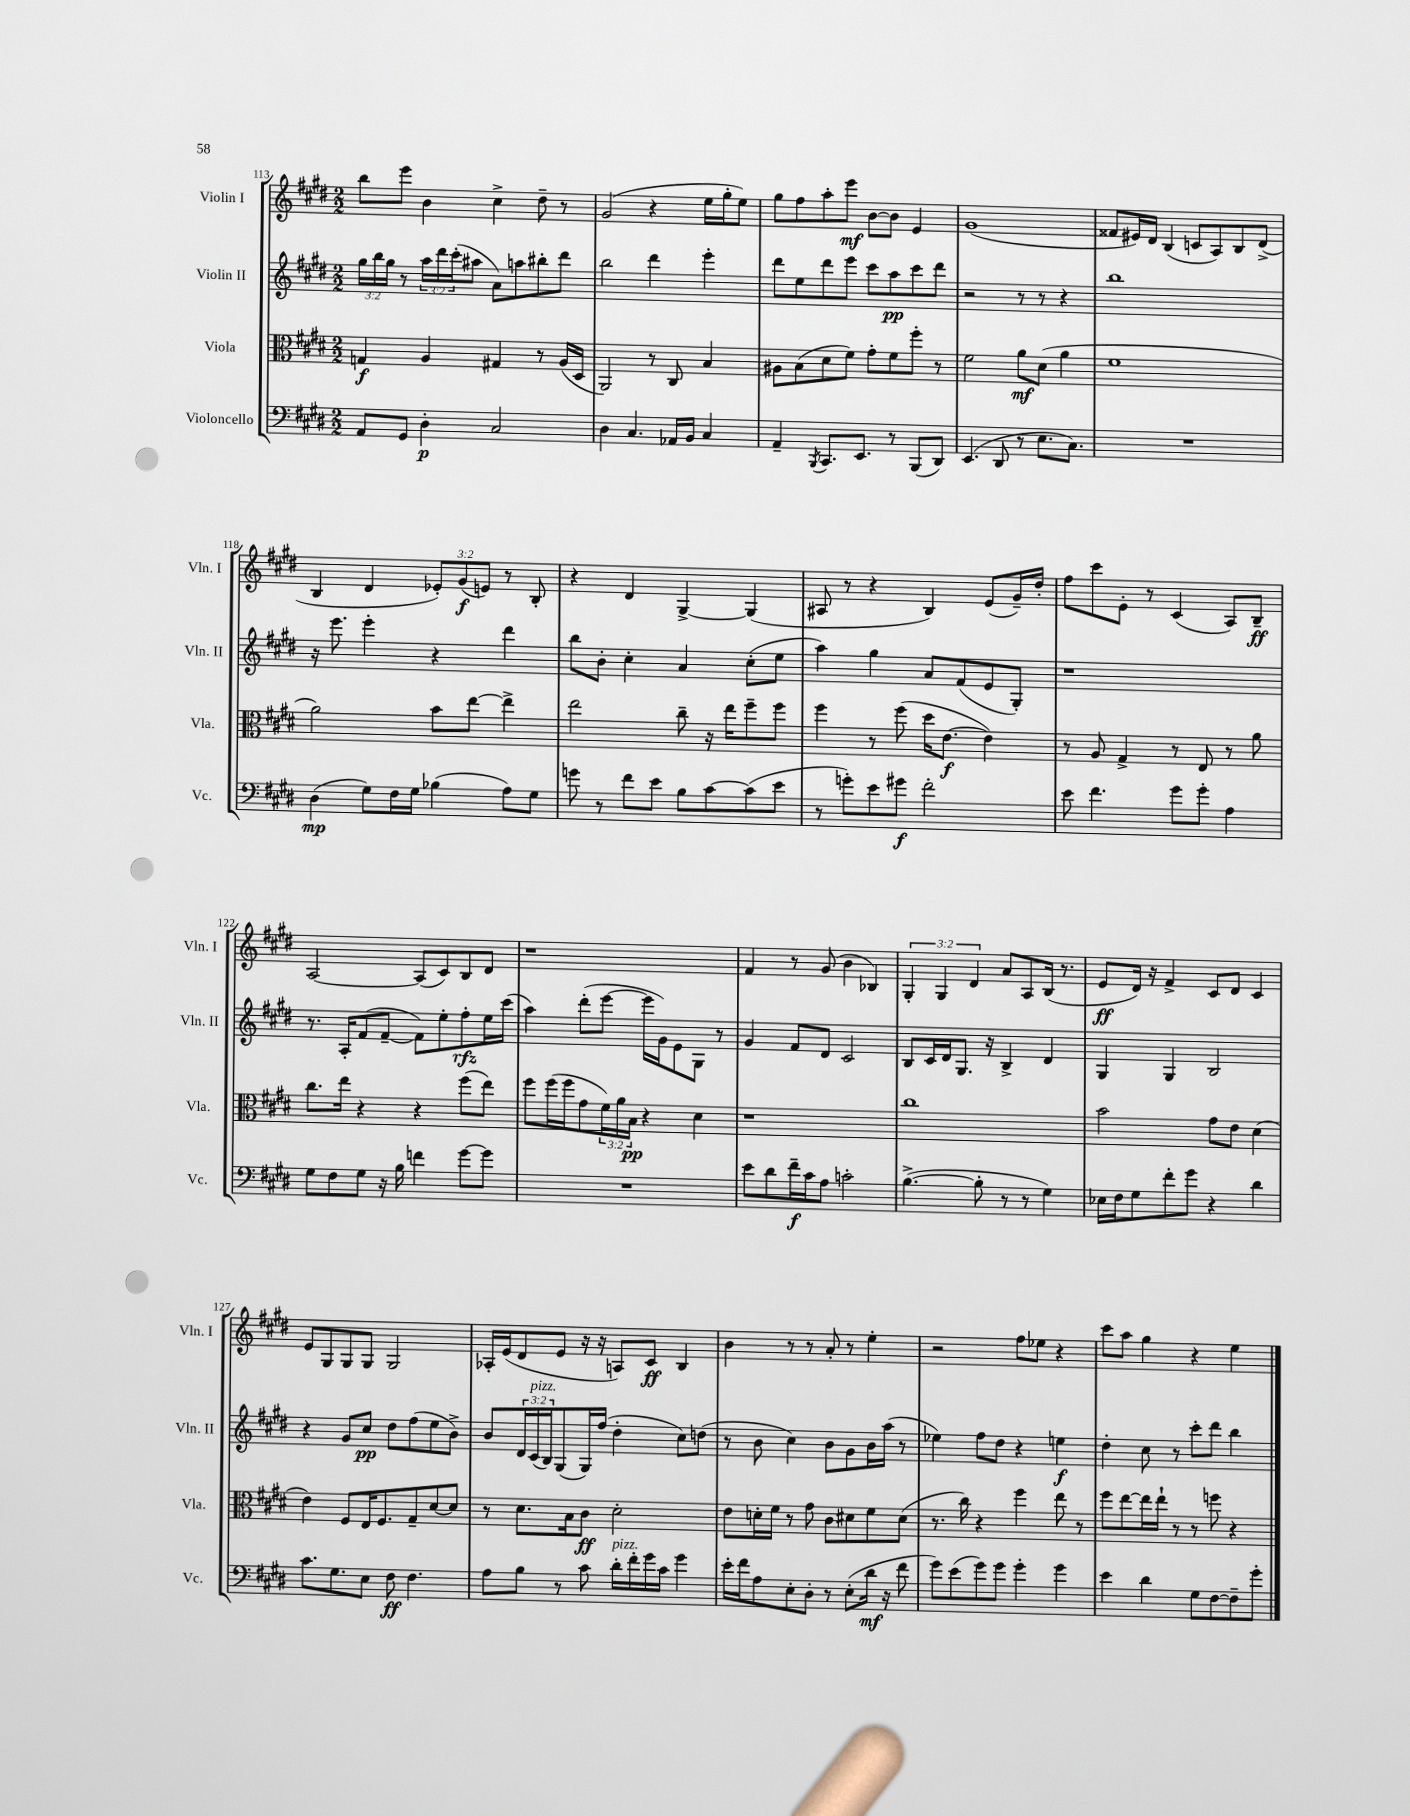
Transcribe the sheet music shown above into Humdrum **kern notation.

**kern	**dynam	**kern	**dynam	**kern	**dynam	**kern	**dynam
*part4	*part4	*part3	*part3	*part2	*part2	*part1	*part1
*staff4	*staff4	*staff3	*staff3	*staff2	*staff2	*staff1	*staff1
*I"Violoncello	*	*I"Viola	*	*I"Violin II	*	*I"Violin I	*
*I'Vc.	*	*I'Vla.	*	*I'Vln. II	*	*I'Vln. I	*
*clefF4	*	*clefC3	*	*clefG2	*	*clefG2	*
*k[f#c#g#d#]	*	*k[f#c#g#d#]	*	*k[f#c#g#d#]	*	*k[f#c#g#d#]	*
*M2/2	*	*M2/2	*	*M2/2	*	*M2/2	*
=113	=113	=113	=113	=113	=113	=113	=113
8AA/L	.	4Gn/	f	24gg#\LL	.	8bb\L	.
.	.	.	.	24bb\	.	.	.
.	.	.	.	24gg#\JJ	.	.	.
8GG#/J	.	.	.	8r	.	8eee\J	.
4D#'\	p	4A/	.	24aa\LL	.	4b\	.
.	.	.	.	24ddd#\	.	.	.
.	.	.	.	(24ccc#'\J	.	.	.
.	.	.	.	8aa#X\J	.	.	.
2C#/	.	4G#X/	.	8a\L)	.	4cc#^\	.
.	.	.	.	8aan\	.	.	.
.	.	8r	.	8bb#X'\	.	8dd#~\	.
.	.	(16A/LL	.	8ddd#\J	.	8r	.
.	.	16D#/JJ	.	.	.	.	.
=114	=114	=114	=114	=114	=114	=114	=114
4D#\	.	2AA/)	.	2bb\	.	(2g#/	.
4.C#/	.	.	.	.	.	.	.
.	.	8r	.	4ddd#\	.	4r	.
16AA-X/LL	.	8C#/	.	.	.	.	.
16BB/JJ	.	.	.	.	.	.	.
4C#/	.	4B/	.	4eee'\	.	16ee\LL	.
.	.	.	.	.	.	16gg#'\J	.
.	.	.	.	.	.	8ee\J)	.
=115	=115	=115	=115	=115	=115	=115	=115
4AA~/	.	8A#X\L	.	8ddd#\L	.	8gg#\L	.
.	.	(8B\	.	8ee\	.	8ff#\	.
8qBBB/	.	.	.	.	.	.	.
8.CC#/L	.	8d#\	.	8ddd#\	.	8aa'\	.
.	.	8f#\J)	.	8eee\J	.	8eee\J	mf
8.EE/J	.	.	.	.	.	.	.
.	.	8g#'\L	.	8ccc#\L	.	[8b\L	.
8r	.	8f#\	.	8aa\	pp	8b\J]	.
(8BBB/L	.	8ff#'\J	.	8ccc#\	.	4e/	.
8DD#/J)	.	8r	.	8ddd#\J	.	.	.
=116	=116	=116	=116	=116	=116	=116	=116
(4.EE/	.	2f#\	.	2r	.	(1g#	.
8DD#/	.	.	.	.	.	.	.
8r	.	8a\L	mf	8r	.	.	.
8.E\L	.	(8d#\J	.	8r	.	.	.
.	.	4a\	.	4r	.	.	.
8.C#\J)	.	.	.	.	.	.	.
=117	=117	=117	=117	=117	=117	=117	=117
1r	.	1f#	.	1bb	.	8f##X/L	.
.	.	.	.	.	.	16e#X/L)	.
.	.	.	.	.	.	16d#/JJ	.
.	.	.	.	.	.	(4B/	.
.	.	.	.	.	.	8cn/L	.
.	.	.	.	.	.	8A/)	.
.	.	.	.	.	.	8B/	.
.	.	.	.	.	.	(8d#^/J	.
!!LO:LB:g=z
=118	=118	=118	=118	=118	=118	=118	=118
(4D#\	mp	2a\)	.	16r	.	4B/	.
.	.	.	.	8.eee\	.	.	.
8G#\L)	.	.	.	4eee'\	.	4d#/	.
16F#\L	.	.	.	.	.	.	.
16G#\JJ	.	.	.	.	.	.	.
(4B-X\	.	8b\L	.	4r	.	12e-X'/L)	.
.	.	.	.	.	.	(12g#/	f
.	.	[8ee\J	.	.	.	.	.
.	.	.	.	.	.	12en/J)	.
8A\L)	.	4ee^\]	.	4ddd#\	.	8r	.
8G#\J	.	.	.	.	.	8B'/	.
=119	=119	=119	=119	=119	=119	=119	=119
8gn\	.	2ee\	.	8bb\L	.	4r	.
8r	.	.	.	8b'\J	.	.	.
8f#\L	.	.	.	4cc#'\	.	4d#/	.
8e\J	.	.	.	.	.	.	.
8B\L	.	8cc#~\	.	4a/	.	[4G#^/	.
[8c#\	.	16r	.	.	.	.	.
.	.	16ee\KL	.	.	.	.	.
(8c#\]	.	8ff#~\	.	(8cc#'\L	.	(4G#/]	.
8e\J	.	8ff#\J	.	8ee\J	.	.	.
=120	=120	=120	=120	=120	=120	=120	=120
8r	.	4ff#\	.	4aa\)	.	8A#X/	.
8gn'\L)	.	.	.	.	.	8r	.
8e\	.	8r	.	4gg#\	.	4r	.
8g#X\J	f	(8ff#\	.	.	.	.	.
2f#'\	.	16dd#\KL	.	8a/L	.	4B/)	.
.	.	[8.e\J	f	.	.	.	.
.	.	.	.	(8f#/	.	.	.
.	.	4e\])	.	8e/	.	(8e/L	.
.	.	.	.	8G#'/J)	.	16g#~/L)	.
.	.	.	.	.	.	16dd#'/JJ	.
=121	=121	=121	=121	=121	=121	=121	=121
8e\	.	8r	.	1r	.	8ff#\L	.
4.f#\	.	8A/	.	.	.	8ccc#\	.
.	.	4G#^/	.	.	.	8e'\J	.
.	.	.	.	.	.	8r	.
8g#\L	.	8r	.	.	.	(4c#/	.
8g#'\J	.	8E/	.	.	.	.	.
4A\	.	8r	.	.	.	8A/L)	.
.	.	8a\	.	.	.	8B~/J	ff
!!LO:LB:g=z
=122	=122	=122	=122	=122	=122	=122	=122
8G#\L	.	8.cc#\L	.	8.r	.	[2A/	.
8F#\	.	.	.	.	.	.	.
.	.	16ee\Jk	.	16A'/KL	.	.	.
8G#\J	.	4r	.	(8f#/	.	.	.
16r	.	.	.	[8f#~/J	.	.	.
16B\	.	.	.	.	.	.	.
4fn\	.	4r	.	8f#\L])	.	(8A/L]	.
.	.	.	.	8ee'\	.	8c#/)	.
[8g#\L	.	(8ff#\L	.	8ff#'\	rfz	8B/	.
8g#\J]	.	8ee\J)	.	16ee\L	.	8d#/J	.
.	.	.	.	(16ccc#\JJ	.	.	.
=123	=123	=123	=123	=123	=123	=123	=123
1r	.	8ff#\L	.	4aa\)	.	1r	.
.	.	(16ff#\L	.	.	.	.	.
.	.	16ff#\J	.	.	.	.	.
.	.	8g#\	.	(8ddd#'\L	.	.	.
.	.	24f#\L)	.	[8eee\J	.	.	.
.	.	24a\	.	.	.	.	.
.	.	24B\JJ	pp	.	.	.	.
.	.	4r	.	16eee\LL]	.	.	.
.	.	.	.	16g#\J)	.	.	.
.	.	.	.	8e\	.	.	.
.	.	4d#\	.	8G#\J	.	.	.
.	.	.	.	8r	.	.	.
=124	=124	=124	=124	=124	=124	=124	=124
8e\L	.	1r	.	4g#/	.	4f#/	.
8d#\	.	.	.	.	.	.	.
16f#~\L	f	.	.	8f#/L	.	8r	.
16c#\J	.	.	.	.	.	.	.
8A\J	.	.	.	8d#/J	.	(8g#/	.
2cn'\	.	.	.	2c#/	.	4b\	.
.	.	.	.	.	.	4B-X/)	.
=125	=125	=125	=125	=125	=125	=125	=125
([4.B^\	.	1cc#	.	8B/L	.	6G#'/	.
.	.	.	.	16c#/L	.	.	.
.	.	.	.	.	.	6G#/	.
.	.	.	.	16d#/J	.	.	.
.	.	.	.	8.G#/J	.	.	.
.	.	.	.	.	.	6d#/	.
8B'\]	.	.	.	.	.	.	.
.	.	.	.	16r	.	.	.
8r	.	.	.	4B^/	.	8a/L	.
8r	.	.	.	.	.	8A/	.
4G#\)	.	.	.	4d#/	.	(16B/Jk	.
.	.	.	.	.	.	8.r	.
=126	=126	=126	=126	=126	=126	=126	=126
16E-X\LL	.	2b\	.	4G#/	.	8e/L	ff
16F#\J	.	.	.	.	.	.	.
8G#\	.	.	.	.	.	16d#/Jk)	.
.	.	.	.	.	.	16r	.
8f#'\	.	.	.	4G#/	.	4f#^/	.
8g#\J	.	.	.	.	.	.	.
4r	.	8g#\L	.	2B/	.	8c#/L	.
.	.	8e\J	.	.	.	8d#/J	.
4d#\	.	(4d#\	.	.	.	4c#/	.
!!LO:LB:g=z
=127	=127	=127	=127	=127	=127	=127	=127
8.c#\L	.	4e\)	.	4r	.	8e/L	.
.	.	.	.	.	.	8G#/	.
8.G#\	.	.	.	.	.	.	.
.	.	8F#/L	.	8g#/L	.	8G#/	.
8E\J	.	16E/K	.	8cc#/J	pp	8G#/J	.
.	.	8.F#/	.	.	.	.	.
8F#\	ff	.	.	8dd#\L	.	2G#/	.
4.F#\	.	8G#~/	.	(8ff#\	.	.	.
.	.	[8d#/	.	8ee\	.	.	.
.	.	8d#/J]	.	8b^\J)	.	.	.
=128	=128	=128	=128	=128	=128	=128	=128
8A\L	.	8r	.	8b/L	.	16A-X'/LL	.
.	.	.	.	.	.	(16e/J	.
8B\J	.	8.d#\L	.	24d#/L	.	8d#/	.
!	!	!	!	!LO:TX:a:i:t=pizz.	!	!	!
.	.	.	.	(24c#/	.	.	.
.	.	.	.	24B/J)	.	.	.
8r	.	.	.	(8G#/	.	8e/J	.
.	.	16B\k	.	.	.	.	.
8c#\	.	8c#\J	ff	16G#/L)	.	16r	.
.	.	.	.	(16ff#/JJ	.	16r	.
!LO:TX:a:i:t=pizz.	!	!	!	!	!	!	!
16d#'\LL	.	2d#'\	.	4dd#'\	.	8An/L)	.
16f#'\	.	.	.	.	.	.	.
16g#\	.	.	.	.	.	8c#/J	ff
16c#\JJ	.	.	.	.	.	.	.
4g#\	.	.	.	8cc#\L)	.	4B/	.
.	.	.	.	(8ddn\J	.	.	.
=129	=129	=129	=129	=129	=129	=129	=129
16e'\LL	.	8e\L	.	8r	.	4b\	.
16f#\J	.	.	.	.	.	.	.
8A\	.	16dn'\L	.	8b\	.	.	.
.	.	16f#\JJ	.	.	.	.	.
8E'\	.	8r	.	4cc#\)	.	8r	.
8D#'\J	.	8g#\	.	.	.	8r	.
8r	.	8c#\L	.	8b\L	.	8a'/	.
(8E'\L	.	8d#X\	.	8g#\	.	8r	.
16d#\Jk	mf	8f#\	.	16b\L	.	4ee'\	.
16r	.	.	.	(16aa\JJ	.	.	.
8f#\	.	(8d#\J	.	8r	.	.	.
=130	=130	=130	=130	=130	=130	=130	=130
8g#\L)	.	8.r	.	4ee-X\)	.	2r	.
(8e\	.	.	.	.	.	.	.
.	.	16cc#\)	.	.	.	.	.
8g#\)	.	4r	.	8ff#\L	.	.	.
8g#\J	.	.	.	8dd#\J	.	.	.
4g#'\	.	4ff#\	.	4r	.	8ff#\L	.
.	.	.	.	.	.	8ee-X\J	.
4g#\	.	8ee\	.	4een\	f	4r	.
.	.	8r	.	.	.	.	.
=131	=131	=131	=131	=131	=131	=131	=131
4e\	.	8ff#\L	.	4dd#'\	.	8ccc#\L	.
.	.	[8ee\	.	.	.	8aa\J	.
4d#\	.	16ee\L]	.	8cc#\	.	4gg#\	.
.	.	16ee`\JJ	.	.	.	.	.
.	.	8r	.	8r	.	.	.
8G#\L	.	8r	.	8ccc#'\L	.	4r	.
[8F#\	.	8ffn\	.	8ddd#\J	.	.	.
8F#~\]	.	4r	.	4bb\	.	4ee\	.
8g#'\J	.	.	.	.	.	.	.
==	==	==	==	==	==	==	==
*-	*-	*-	*-	*-	*-	*-	*-
